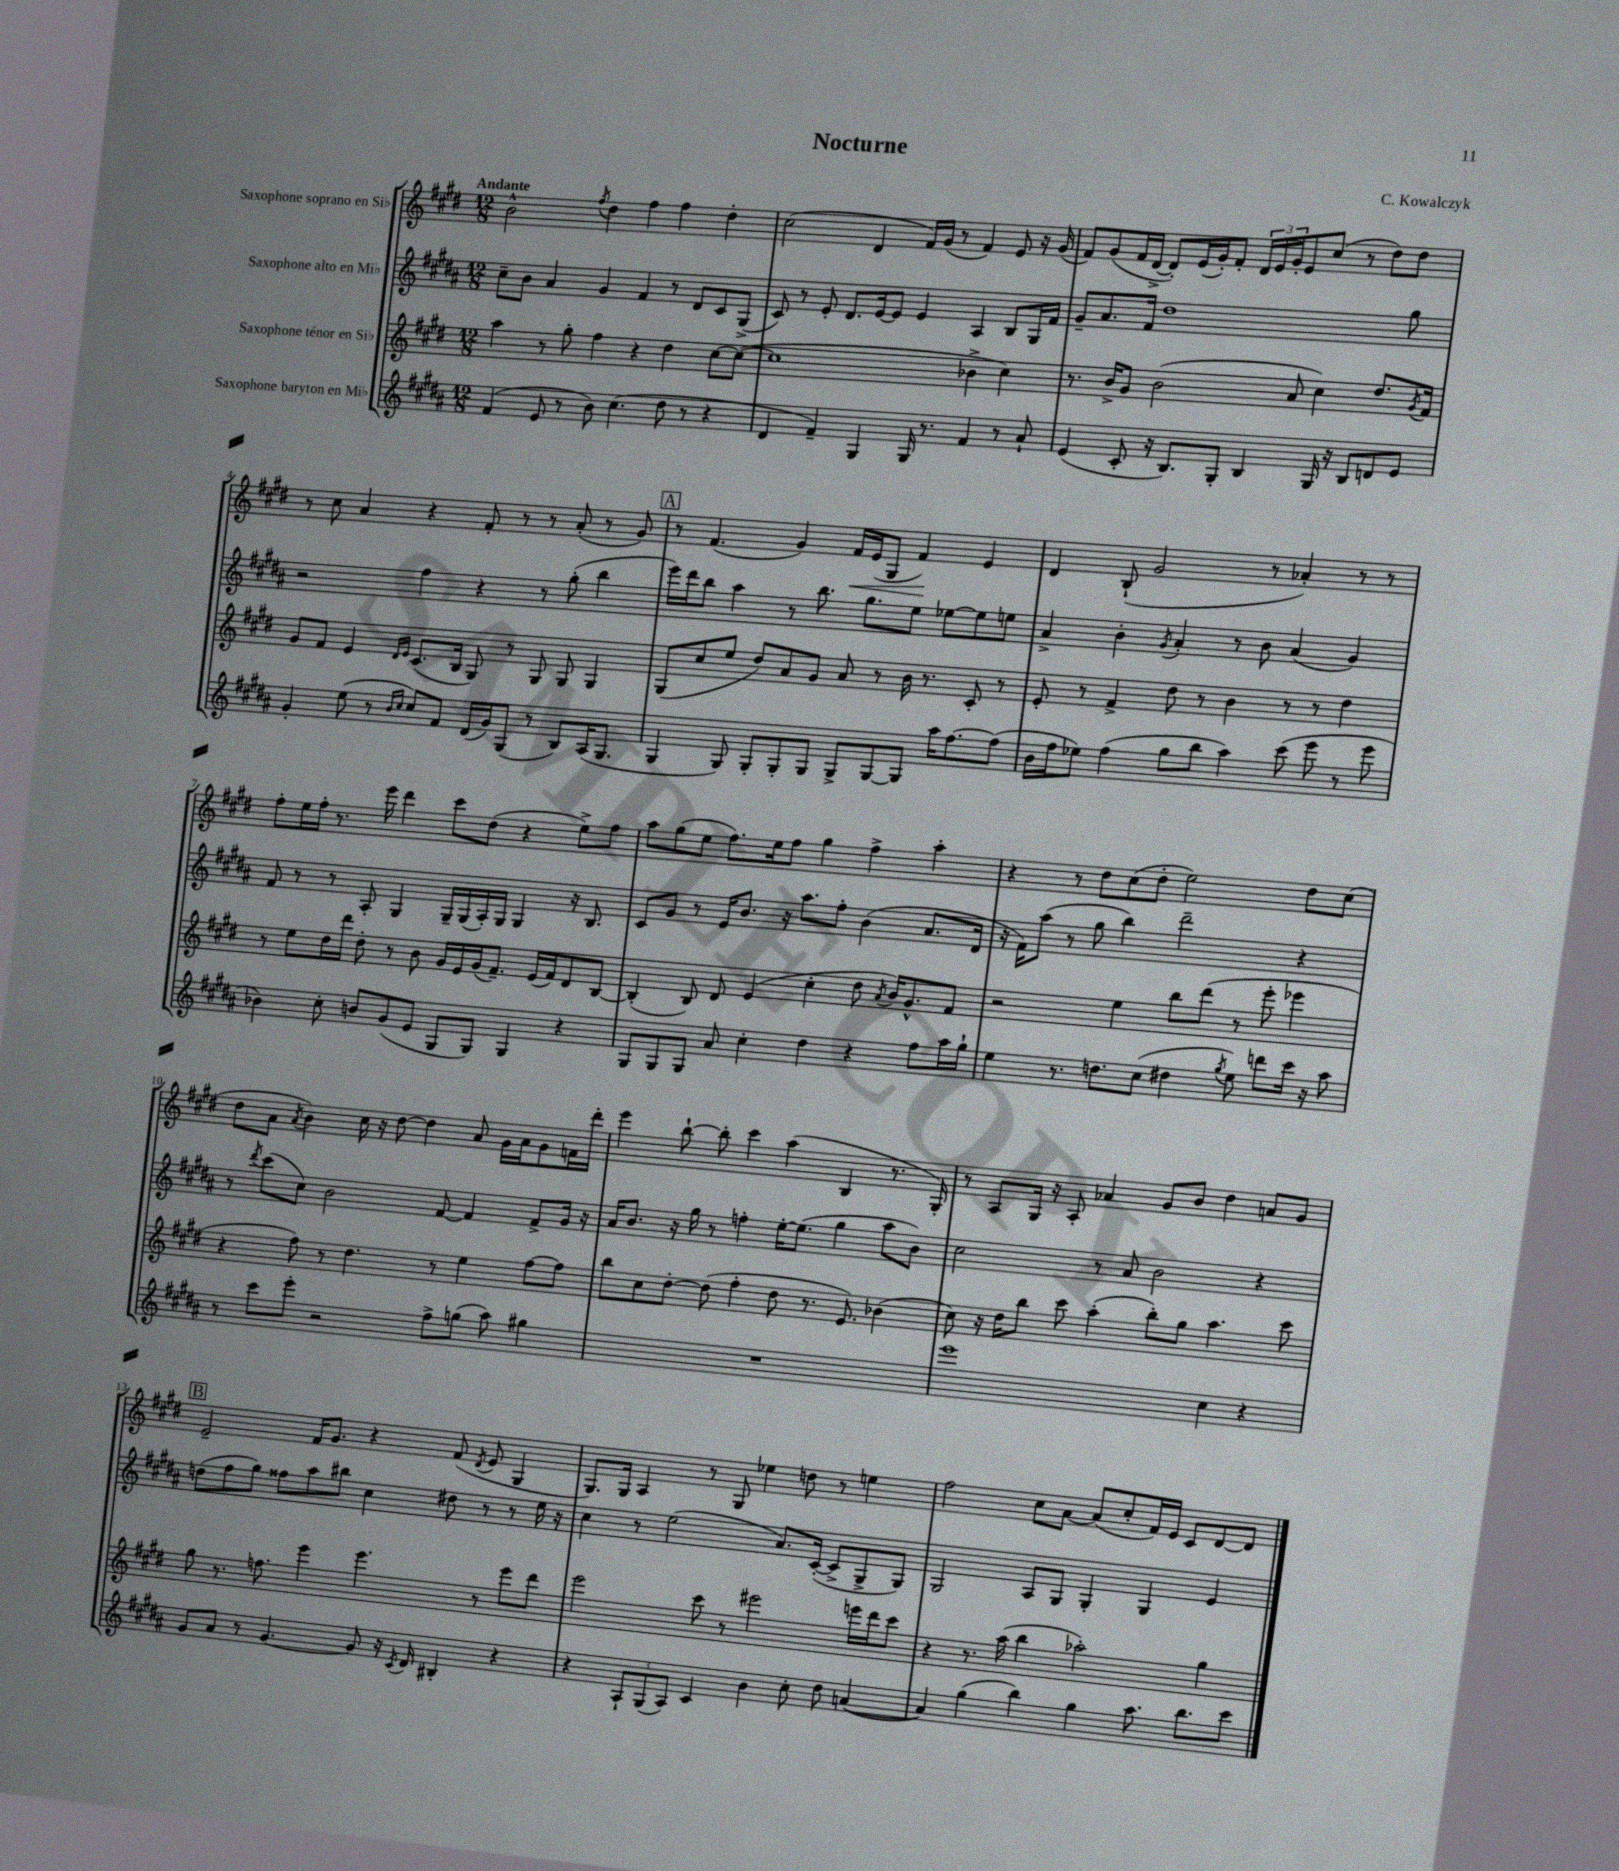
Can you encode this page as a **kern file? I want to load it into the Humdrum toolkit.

**kern	**kern	**kern	**kern	**dynam
*part4	*part3	*part2	*part1	*part1
*staff4	*staff3	*staff2	*staff1	*staff1
*I"Saxophone baryton en Mi♭	*I"Saxophone ténor en Si♭	*I"Saxophone alto en Mi♭	*I"Saxophone soprano en Si♭	*
*clefG2	*clefG2	*clefG2	*clefG2	*
*k[f#c#g#d#a#]	*k[f#c#g#d#]	*k[f#c#g#d#a#]	*k[f#c#g#d#]	*
*M12/8	*M12/8	*M12/8	*M12/8	*
=1	=1	=1	=1	=1
!	!	!	!LO:TX:a:B:t=Andante	!
(4f#/	4aa\	8cc#~\L	2b^^\	.
.	.	8b\J	.	.
8e/	8r	4a#/	.	.
8r	8gg#'\	.	.	.
.	.	.	8qff#/	.
8b\)	4ff#\	4g#/	4dd#\	.
(4.cc#\	.	.	.	.
.	4r	4f#/	4ff#\	.
8dd#\	4dd#\	8r	4ff#\	.
8r	.	8d#/L	.	.
4r	[8cc#\L	8c#/	4dd#'\	.
.	(8cc#\J_	(8G#^/J	.	.
=2	=2	=2	=2	=2
4d#/	1cc#]	8c#/)	(2cc#\	.
.	.	8r	.	.
4f#~/)	.	8e'/	.	.
.	.	8.d#/L	.	.
4G#/	.	.	4d#/	.
.	.	[16e/k	.	.
.	.	8e/J]	.	.
16G#/	.	4e/	16f#/LL)	.
8.r	.	.	(16g#/JJ	.
.	.	.	8r	.
4f#/	4b-X^\	4A#/	4f#/)	.
8r	4cc#\)	8B/L	8e/	.
8a#`/	.	16G#/L	16r	.
.	.	16f#/JJ	(16g#/	.
=3	=3	=3	=3	=3
(4e/	8.r	8g#~/L	8f#/L)	.
.	.	8.a#/	(8g#/	.
.	16b^/KL	.	.	.
8c#'/	8g#/J	.	16f#/L	.
.	.	16f#/Jk	[16d#^/JJ	.
16r	(2b\	1dd#	8d#'/L])	.
8.B/L)	.	.	.	.
.	.	.	(16e/L	.
.	.	.	16g#'/J)	.
8G#'/J	.	.	8f#'/J	.
4B/	.	.	24d#/LL	.
.	.	.	24e/	.
.	.	.	24g#'/J	.
.	8a/	.	8e/	.
16G#/	4cc#\)	.	(8cc#/J	.
16r	.	.	.	.
8B/L	.	.	8r	.
8dn/	8.dd#/L	.	8dd#\L)	.
8e/J	.	8gg#\	8dd#\J	.
.	8qg#/	.	.	.
.	16f#/Jk	.	.	.
!!LO:LB:g=z
=4	=4	=4	=4	=4
4g#'/	8g#/L	2r	8r	.
.	8f#/J	.	8cc#\	.
(8ee\	4e/	.	4a/	.
8r	.	.	.	.
16qqb/LL	16qqd#/LL	.	.	.
16qqcc#/JJ	16qqe/JJ	.	.	.
8cc#/L)	(8.c#/L	4ff#\	4r	.
8f#/J	.	.	.	.
.	16B/Jk	.	.	.
(16d#/LL	8G#/)	4r	8f#'/	.
16g#/J)	.	.	.	.
(8G#/J	8r	.	8r	.
8r	8G#/	8r	8r	.
8B/L)	8G#/	(8gg#'\	(8a'/	.
(16A#/K	4G#/	4bb\	8r	.
8.G#/J	.	.	.	.
.	.	.	8g#/)	.
!!LO:REH:place=s1:t=A
=5	=5	=5	=5	=5
4G#/	(8G#/L	16eee\LL)	8r	.
.	.	16ddd#\J	.	.
.	8cc#/	8bb\J	(4.f#/	.
8G#/)	8ee/J	4aa#\	.	.
8G#'/L	8dd#/L)	.	.	.
8G#'/	8a/	8r	4g#/)	.
8G#/J	8g#/J	8.bb\	.	.
!	!	!	!	!LO:HP:b
8G#^/L	8a/	.	16f#/LL	<
.	.	8.gg#\L	(16e/J	.
[8G#/	8r	.	8G#/J	.
8G#/J]	16b\	8ee\J	4f#/)	.
.	8.r	.	.	.
16aa#\KL	.	[8ee-X\L	.	.
[8.ff#\	.	.	.	.
.	8c#'/	8ee-\]	4e/	[
(8ff#\J]	8r	8een\J	.	.
=6	=6	=6	=6	=6
16b\LL	8e'/	4a#^/	4d#/	.
16ff#\J	.	.	.	.
8ee-X\J)	8r	.	.	.
(4ff#\	4f#^/	4b'\	(8B`/	.
.	.	.	2g#/	.
.	.	8qg#/	.	.
8gg#\L	8dd#\	4a#'/	.	.
8bb\J	8r	.	.	.
4aa#\)	4b\	8r	.	.
.	.	8b\	8r	.
(8ccc#\	8r	(4a#/	4a-X'/)	.
8eee\	8r	.	.	.
8r	4dd#\	4g#/)	8r	.
8eee\	.	.	8r	.
!!LO:LB:g=z
=7	=7	=7	=7	=7
4b-X\)	8r	8f#/	8ff#'\L	.
.	8ee\L	8r	16ee\L	.
.	.	.	16ff#'\JJ	.
8cc#'\	16dd#\L	8r	8.r	.
.	16ddd#\JJ	.	.	.
8bn/L	8dd#'\	8A#'/	.	.
.	.	.	16eee\	.
(8g#/	8r	4G#/	4ddd#\	.
8e/J	8b\	.	.	.
8G#/L	16g#/LL	16G#~/LL	8ccc#\L	.
.	16e/	(16G#/	.	.
8G#/J)	(16g#/J	16A#'/)	(8dd#\J	.
.	8.f#~/J)	16G#/JJ	.	.
4G#/	.	4G#/	4r	.
.	(16e/LL	.	.	.
.	16f#/J)	.	.	.
4r	8d#/	16r	8ee^\L)	.
.	.	8.B/	.	.
.	[8B/J	.	8ff#\J	.
=8	=8	=8	=8	=8
8G#/L	(4B'/]	8c#/L	8aa\L	.
8G#/	.	8g#/J	(8gg#\	.
8G#/J	8B/)	8r	8ee\J	.
8a#/	8d#/	16e/KL	8.ff#\L)	.
.	.	8.b/J	.	.
4cc#'\	(4e/	.	.	.
.	.	.	16ee\k	.
.	.	16r	8ff#\J	.
.	.	8.aa#\L	.	.
4dd#\	4cc#'\	.	4gg#\	.
.	.	8ff#'\J	.	.
4r	8dd#\	(4b\	4ff#^\	.
.	8qa/	.	.	.
.	16b/KL)	.	.	.
.	8.g#^^/	.	.	.
8ff#\L	.	8.a#/L	4aa'\	.
16aa#\L	8f#/J	.	.	.
16gg#`\JJ	.	16d#/Jk	.	.
=9	=9	=9	=9	=9
4ee\	2r	16r	4r	.
.	.	16f#\KL)	.	.
.	.	(8aa#\J	.	.
8.r	.	8r	8r	.
.	.	8gg#\	8dd#\L	.
8.ddn\L	.	.	.	.
.	4ee\	4bb\)	(8cc#\	.
(8cc#\J	.	.	8dd#'\J	.
4dd#X\	8bb\L	2ddd#~\	2ee\)	.
.	(8ddd#\J	.	.	.
8qgg#/	.	.	.	.
8ee\)	8r	.	.	.
8dddn\L	8eee'\	.	.	.
16ccc#\Jk	4eee-X\	4r	8dd#\L	.
16r	.	.	.	.
8aa#\	.	.	(8cc#\J	.
!!LO:LB:g=z
=10	=10	=10	=10	=10
8r	4r	8r	8dd#\L	.
.	.	8qddd#/	.	.
8ccc#\L	.	(8ccc#\L	8a\J	.
.	.	.	8qa/	.
8eee'\J	8ff#\)	8cc#\J)	4b\)	.
2r	8r	2b\	.	.
.	4.dd#\	.	16cc#\	.
.	.	.	16r	.
.	.	.	[8dd#\	.
.	.	.	4dd#\]	.
8ff#^\L	8r	[8f#/	.	.
(8ggn\J	4ee\	4f#/]	8a/	.
8aa#\)	.	.	16g#\LL	.
.	.	.	16a\J	.
4gg#X\	[8ff#\L	8f#^/L	8g#\	.
.	8ff#\J]	16g#/Jk	16fn\L	.
.	.	16r	16ddd#'\JJ	.
=11	=11	=11	=11	=11
1.r	8bb\L	16a#/KL	4eee\	.
.	.	8.b/J	.	.
.	8cc#\	.	.	.
.	[8dd#'\J	16r	[8bb`\	.
.	.	16gg#\	.	.
.	(8dd#\]	8r	8bb'\]	.
.	4ff#'\	4ffn'\	4ccc#\	.
.	8dd#\	[16ee'\KL	(4aa\	.
.	.	(8.ee\J]	.	.
.	8.r	.	.	.
.	.	4gg#\	4B/	.
.	8.e/)	.	.	.
.	(4b-X\	8aa#\L	8.r	.
.	.	8b\J)	.	.
.	.	.	16G#'/)	.
=12	=12	=12	=12	=12
1eee	8cc#\)	2cc#\	8r	.
.	16r	.	8A/L	.
.	16dd#\KL	.	.	.
.	8bb\J	.	16G#/Jk	.
.	.	.	16r	.
.	8ccc#\	.	8A'/	.
.	(4aa'\	8r	4a-X/	.
.	.	8a#/	.	.
.	8bb'\L)	2b\	8g#/L	.
.	8gg#\J	.	8b/J	.
4cc#\	4.aa\	.	4dd#\	.
4r	.	4r	8an/L	.
.	8ccc#\	.	8g#/J	.
!!LO:LB:g=z
!!LO:REH:place=s1:t=B
=13	=13	=13	=13	=13
8g#/L	8gg#\	(8ddn\L	2e~/	.
8a#/J	8.r	8ff#\	.	.
8r	.	8gg#\J)	.	.
.	8.ffn\	.	.	.
[4.g#/	.	8ff##X\L	.	.
.	4eee\	8aa#\	16f#/KL	.
.	.	.	8.g#/J	.
.	.	8bb#X\J	.	.
8g#/]	4.eee\	4cc#\	4r	.
16r	.	.	.	.
8qc#/	.	.	.	.
16d#/	.	.	.	.
4B#X'/	.	8dd#X\	(8f#/	.
.	.	.	8qd#/	.
.	8r	8r	8e/	.
4r	8eee\L	8r	4G#/	.
.	8ddd#\J	16ee\	.	.
.	.	16r	.	.
=14	=14	=14	=14	=14
4r	2eee\	4cc#\	8.G#/L)	.
.	.	.	16G#/Jk	.
12A#`/L	.	8r	4A/	.
(12G#/	.	.	.	.
.	.	(2ee\	.	.
12A#/J)	.	.	.	.
4c#/	8ccc#\	.	8r	.
.	8r	.	8G#/	.
4b\	2eee#X\	.	4ee-X\	.
.	.	8.a#/L)	.	.
8cc#'\	.	.	8ddn\	.
.	.	([16c#'/Jk	.	.
8dd#\	.	8c#^/L]	8r	.
([4an/	16eeen\LL	8G#^/	4een\	.
.	16ddd#\J	.	.	.
.	8ccc#\J	8G#/J)	.	.
=15	=15	=15	=15	=15
4a/])	4r	2G#/	2ff#\	.
(4gg#\	8.r	.	.	.
.	(16aa\	.	.	.
4bb\)	4bb\	8A#/L	8cc#\L	.
.	.	8G#/J	[8a\J	.
4gg#\	2aa-X'\)	4G#'/	(8a/L]	.
.	.	.	8cc#'/	.
8.aa#\	.	4G#/	16f#/L)	.
.	.	.	16e/JJ	.
.	.	.	8c#/L	.
8.bb\L	.	.	.	.
.	4gg#\	4e/	[8d#/	.
8ccc#\J	.	.	8d#/J]	.
==	==	==	==	==
*-	*-	*-	*-	*-
